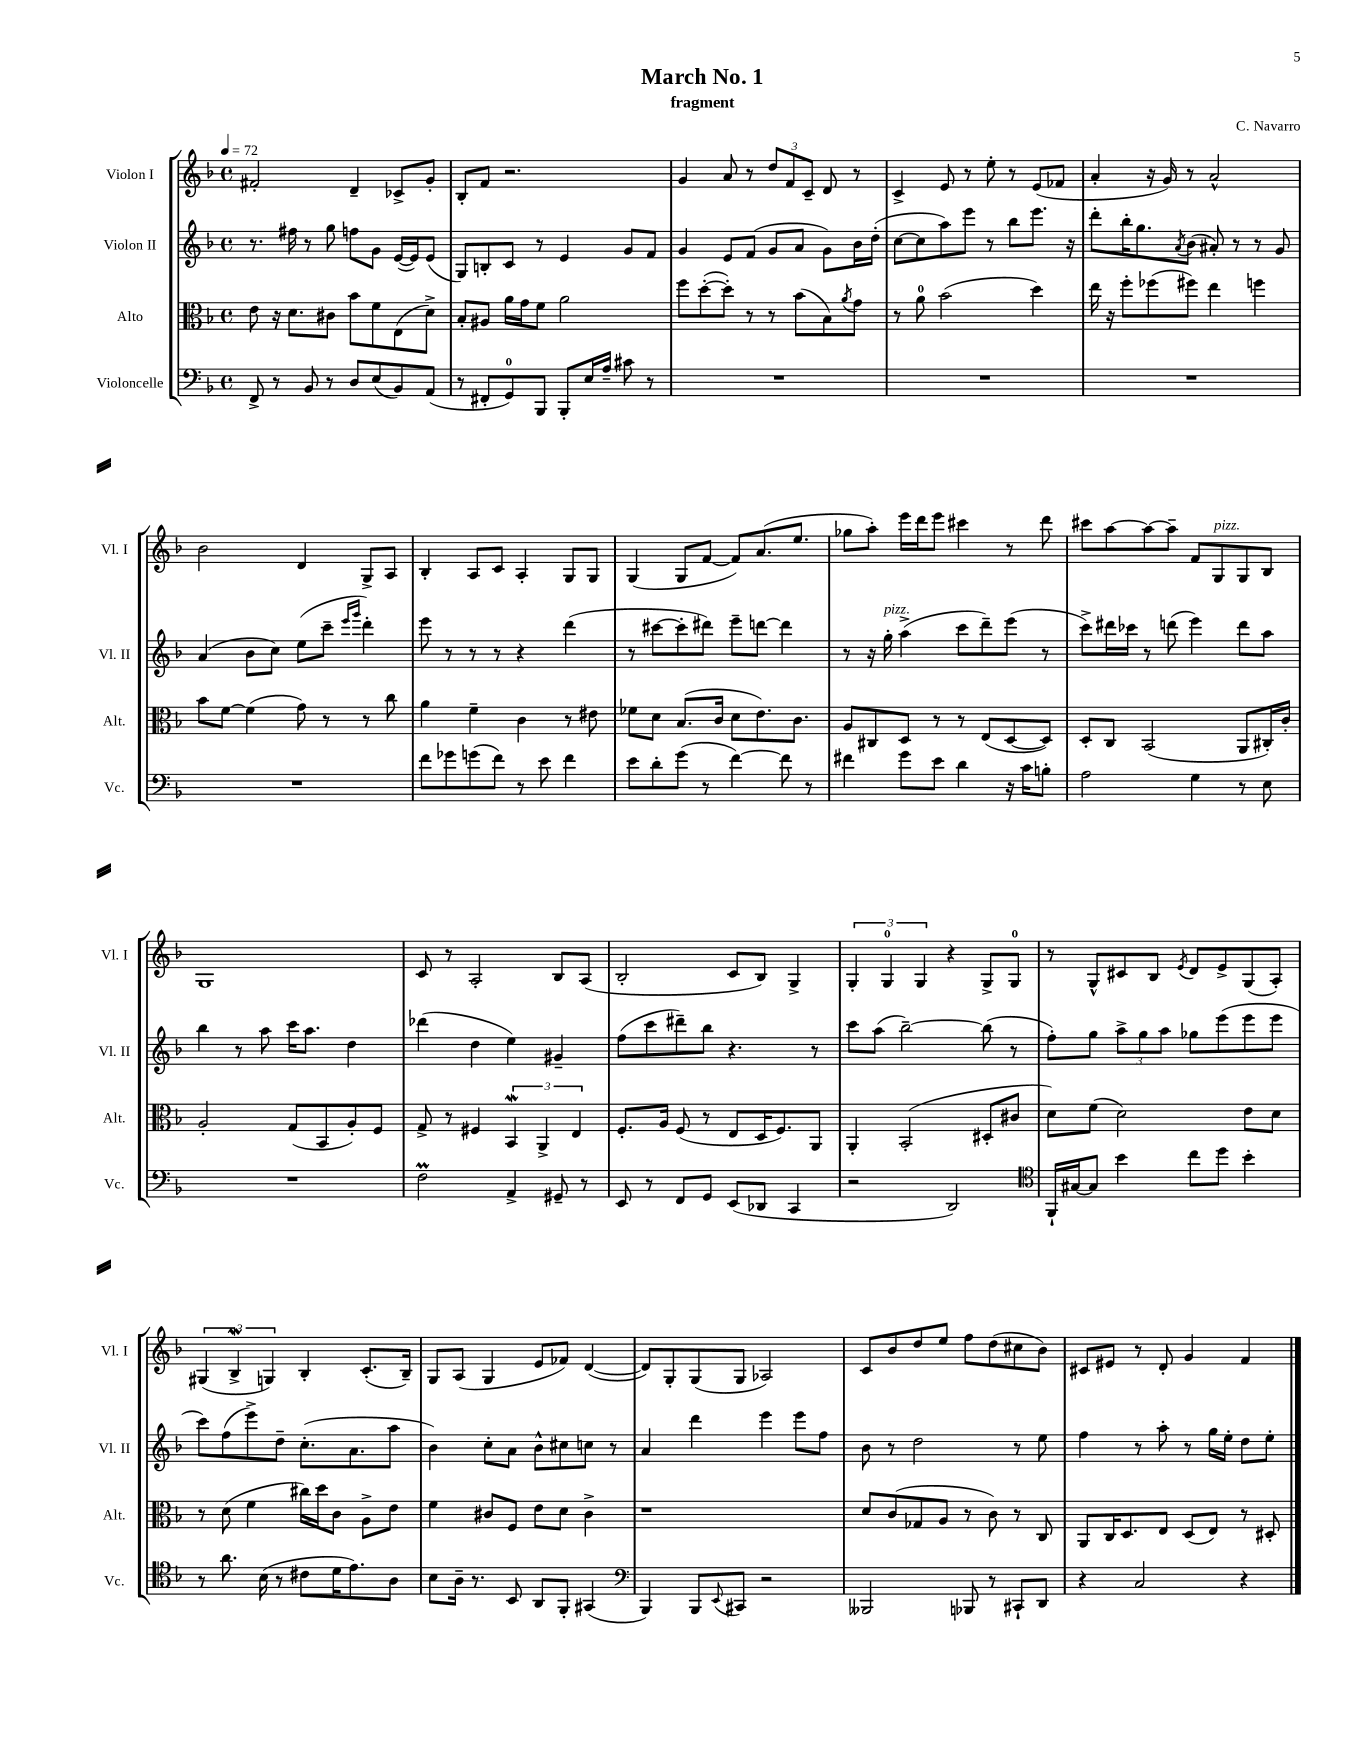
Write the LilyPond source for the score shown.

\header { title = "March No. 1" composer = "C. Navarro" subtitle = "fragment" }
<<
\new StaffGroup <<
\new Staff = "s0" \with { instrumentName = "Violon I" shortInstrumentName = "Vl. I" } {
    \clef treble \key f \major \defaultTimeSignature \time 4/4 \tempo 4 = 72
    fis'2-. d'4-- ces'8-> g'8-. |
    bes8-. f'8 r2. |
    g'4 a'8 r8 \tuplet 3/2 { d''8 f'8 c'8-- } d'8 r8 |
    c'4-> e'8 r8 e''8-. r8 e'8( fes'8 |
    a'4-. r16 g'16) r8 a'2-^ |
    bes'2 d'4 g8-> a8 |
    bes4-. a8 c'8 a4-. g8 g8 |
    g4( g8 f'8~ f'8) a'8.( e''8. |
    ges''8 a''8-.) e'''16 d'''16 e'''8 cis'''4 r8 d'''8 |
    cis'''8 a''8~ a''8~ a''8-- f'8 g8^\markup { \italic "pizz." } g8 bes8 |
    g1 |
    c'8 r8 a2-. bes8 a8( |
    bes2-. c'8 bes8) g4-> |
    \tuplet 3/2 { g4-. g4-0 g4 } r4 g8-> g8-0 |
    r8 g8-^ cis'8 bes8 \acciaccatura { e'8 } d'8 e'8-> g8( a8-.) |
    \tuplet 3/2 { gis4( bes4->\mordent g4) } bes4-. c'8.-.( bes16--) |
    g8 a8( g4 e'8 fes'8) d'4~( |
    d'8) g8-. g8( g8 aes2) |
    c'8 bes'8 d''8 e''8 f''8 d''8( cis''8 bes'8) |
    cis'8 eis'8 r8 d'8-. g'4 f'4 \bar "|." |
}
\new Staff = "s1" \with { instrumentName = "Violon II" shortInstrumentName = "Vl. II" } {
    \clef treble \key f \major \defaultTimeSignature \time 4/4
    r8. fis''16 r8 g''8 f''8 g'8 e'16~( e'16) e'8( |
    g8) b8-. c'8 r8 e'4 g'8 f'8 |
    g'4 e'8 f'8( g'8 a'8 g'8) bes'16 d''16-.( |
    c''8~ c''8 a''8) e'''8 r8 bes''8 e'''8. r16 |
    d'''8-. bes''16-. g''8. \acciaccatura { a'8 } bes'8( ais'8-.) r8 r8 g'8 |
    a'4( bes'8 c''8) e''8( c'''8-- \grace { e'''16 g'''16 } d'''4-.) |
    e'''8 r8 r8 r8 r4 d'''4( |
    r8 cis'''8~ cis'''8-. dis'''8) e'''8-- d'''8~ d'''4 |
    r8 r16 g''16-.^\markup { \italic "pizz." } a''4->( c'''8 d'''8--) e'''8( r8 |
    c'''8->) dis'''16 ces'''16 r8 d'''8( e'''4) d'''8 a''8 |
    bes''4 r8 a''8 c'''16 a''8. d''4 |
    des'''4( d''4 e''4) gis'4-- |
    f''8( c'''8 dis'''8--) bes''8 r4. r8 |
    c'''8 a''8( bes''2~--) bes''8( r8 |
    f''8-.) g''8 \tuplet 3/2 { a''8-> g''8 a''8 } ges''8 e'''8( e'''8 e'''8 |
    c'''8) f''8( e'''8->) d''8-- c''8.-.( a'8. a''8 |
    bes'4) c''8-. a'8 bes'8-^ cis''8 c''8 r8 |
    a'4 d'''4 e'''4 e'''8 f''8 |
    bes'8 r8 d''2 r8 e''8 |
    f''4 r8 a''8-. r8 g''16 e''16-. d''8 e''8-. \bar "|." |
}
\new Staff = "s2" \with { instrumentName = "Alto" shortInstrumentName = "Alt." } {
    \clef alto \key f \major \defaultTimeSignature \time 4/4
    e'8 r16 d'8. cis'8 bes'8 f'8 e8( d'8->) |
    bes8-. ais8 a'16 g'16 f'8 a'2 |
    f''8 d''8~-.( d''8-.) r8 r8 bes'8( bes8) \acciaccatura { a'8 } g'8 |
    r8 a'8-0 bes'2( d''4) |
    e''16 r16 f''8-. fes''8( fis''8) e''4 f''4 |
    bes'8 f'8~ f'4( g'8) r8 r8 c''8 |
    a'4 f'4-- c'4 r8 eis'8 |
    fes'8 d'8 bes8.( c'16 d'8 e'8.) c'8. |
    a8 cis8 d8 r8 r8 e8( d8~ d8) |
    d8-. c8 bes,2( a,8 cis16-.) c'16-. |
    a2-. g8( bes,8 a8-.) f8 |
    g8-> r8 fis4 \tuplet 3/2 { bes,4\mordent a,4-> e4 } |
    f8.-. a16 f8( r8 e8 d16 f8.) a,8 |
    a,4-. bes,2-.( dis8-. cis'8 |
    d'8) f'8( d'2) e'8 d'8 |
    r8 d'8( f'4 cis''16) d''16 c'8 a8-> e'8 |
    f'4 cis'8 f8 e'8 d'8 cis'4-> |
    r1 |
    d'8 c'8( ges8 a8 r8 c'8) r8 c8 |
    a,8 c16 d8. e8 d8( e8) r8 dis8-. \bar "|." |
}
\new Staff = "s3" \with { instrumentName = "Violoncelle" shortInstrumentName = "Vc." } {
    \clef bass \key f \major \defaultTimeSignature \time 4/4
    f,8-> r8 bes,8 r8 d8 e8( bes,8) a,8( |
    r8 fis,8-. g,8-0) bes,,8 bes,,8-. e16 a16-- cis'8 r8 |
    R1 |
    R1 |
    R1 |
    R1 |
    f'8 ges'8 g'8( f'8) r8 e'8 f'4 |
    e'8 d'8-. g'8( r8 f'4~) f'8 r8 |
    fis'4 g'8 e'8 d'4 r16 c'16 b8-. |
    a2 g4 r8 e8 |
    R1 |
    f2\prall a,4-> gis,8-- r8 |
    e,8 r8 f,8 g,8 e,8( des,8 c,4 |
    r2 d,2) |
    \clef tenor f,16-! gis16~ gis8 bes'4 c''8 d''8 bes'4-. |
    r8 a'8. bes16( r8 cis'8 d'16 e'8.) a8 |
    bes8 a16-- r8. bes,8 a,8 f,8-. gis,4( |
    \clef bass bes,,4) bes,,8 \appoggiatura { e,8 } cis,8 r2 |
    beses,,2 bes,,8 r8 cis,8-! d,8 |
    r4 c2 r4 \bar "|." |
}
>>
>>
\layout { \context { \Score \remove "Bar_number_engraver" } }
